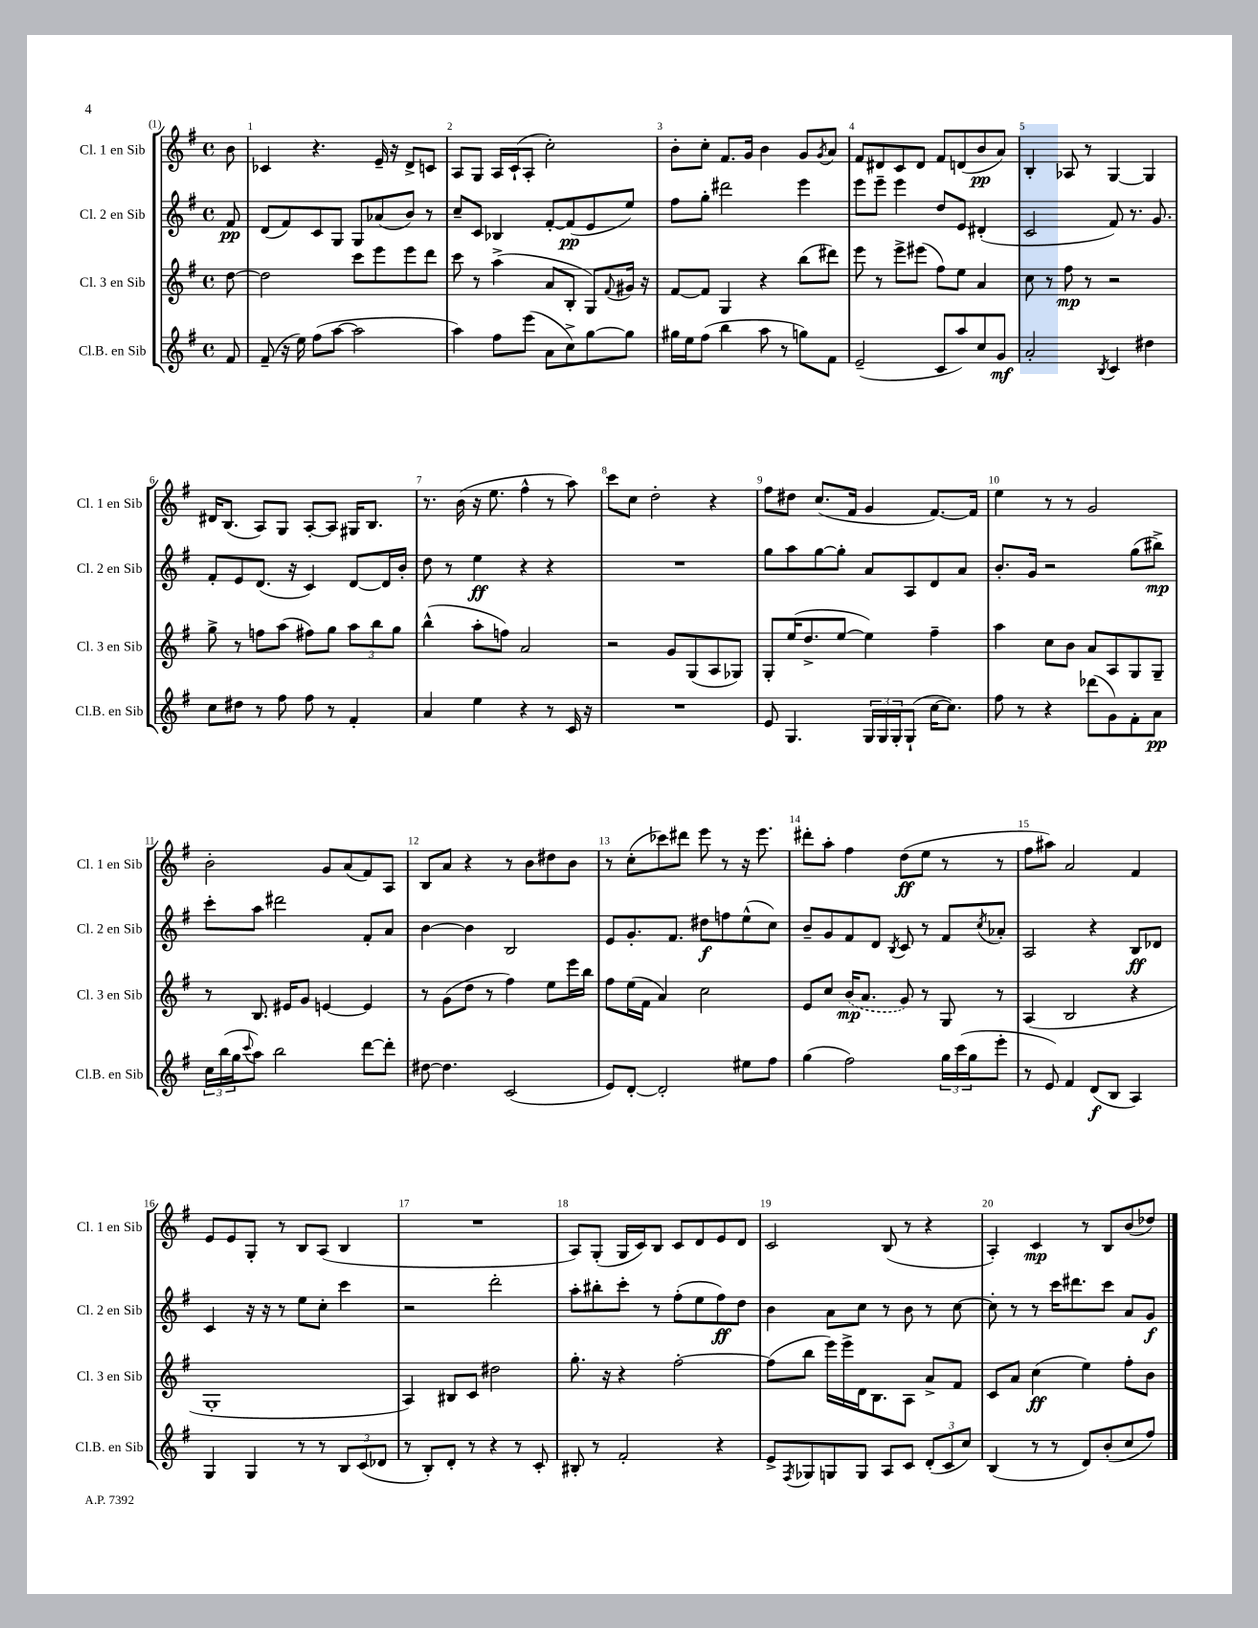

**kern	**dynam	**kern	**dynam	**kern	**dynam	**kern	**dynam
*part4	*part4	*part3	*part3	*part2	*part2	*part1	*part1
*staff4	*staff4	*staff3	*staff3	*staff2	*staff2	*staff1	*staff1
*I"Cl.B. en Sib	*	*I"Cl. 3 en Sib	*	*I"Cl. 2 en Sib	*	*I"Cl. 1 en Sib	*
*I'Cl.B. en Sib	*	*I'Cl. 3 en Sib	*	*I'Cl. 2 en Sib	*	*I'Cl. 1 en Sib	*
*clefG2	*	*clefG2	*	*clefG2	*	*clefG2	*
*k[f#]	*	*k[f#]	*	*k[f#]	*	*k[f#]	*
*M4/4	*	*M4/4	*	*M4/4	*	*M4/4	*
*met(c)	*	*met(c)	*	*met(c)	*	*met(c)	*
=	=	=	=	=	=	=	=
8f#/	.	[8dd\	.	8f#/	pp	8b\	.
=1	=1	=1	=1	=1	=1	=1	=1
(8f#~/	.	2dd\]	.	(8d/L	.	4c-X/	.
16r	.	.	.	8f#/)	.	.	.
16ee\)	.	.	.	.	.	.	.
(8ff#\L	.	.	.	8c/	.	4.r	.
[8aa\J	.	.	.	8G/J	.	.	.
2aa\]	.	8ccc\L	.	8G/L	.	.	.
.	.	8eee\	.	(8a-X/	.	16e~/	.
.	.	.	.	.	.	16r	.
.	.	8eee\	.	8b/J)	.	8d^/L	.
.	.	8ddd\J	.	8r	.	8cn/J	.
=2	=2	=2	=2	=2	=2	=2	=2
4aa\)	.	8ccc\	.	8cc~/L	.	8A/L	.
.	.	8r	.	8c/J	.	8G/J	.
8ff#\L	.	(4aa^\	.	4B-X/	.	16A/LL	.
.	.	.	.	.	.	(16c`/J	.
(8eee\J	.	.	.	.	.	8A'/J	.
8a\L	.	8a/L	.	[8f#'/L	.	2cc'\)	.
8cc^\)	.	8B'/J	.	(8f#/]	pp	.	.
[8gg\	.	8G/L)	.	8e/	.	.	.
.	.	8qqf#/	.	.	.	.	.
8gg\J]	.	16g#X/Jk	.	8ee/J)	.	.	.
.	.	16r	.	.	.	.	.
=3	=3	=3	=3	=3	=3	=3	=3
16gg#X\LL	.	[8f#/L	.	8ff#\L	.	8b'\L	.
16ee\J	.	.	.	.	.	.	.
(8ff#\J	.	8f#/J]	.	8gg'\J	.	8cc'\J	.
4bb\	.	4G/	.	2ddd#X\	.	8.f#/L	.
.	.	.	.	.	.	16g/Jk	.
8aa\	.	4r	.	.	.	4b\	.
8r	.	.	.	.	.	.	.
8ggn\L)	.	(8bb\L	.	4eee\	.	8g/L	.
.	.	.	.	.	.	8qg/	.
8f#\J	.	8ddd#X\J)	.	.	.	8a/J	.
=4	=4	=4	=4	=4	=4	=4	=4
(2e~/	.	8eee\	.	8eee\L	.	8f#/L	.
.	.	8r	.	8eee~\J	.	8d#X/	.
.	.	8eee^\L	.	4eee\	.	8c/	.
.	.	(8eee#X\J	.	.	.	8d#/J	.
8c/L	.	8ff#\L)	.	8dd/L	.	8f#/L	.
8aa/)	.	8ee\J	.	8e/J	.	(8dn/	.
8cc/	.	4a/	.	(4d#X'/	.	8b/	pp
8g/J	mf	.	.	.	.	8a/J)	.
=5	=5	=5	=5	=5	=5	=5	=5
2a'/	.	8cc\	.	2c/	.	4B'/	.
.	.	8r	.	.	.	.	.
.	.	8ff#\	mp	.	.	8A-X/	.
.	.	8r	.	.	.	8r	.
8qB/	.	.	.	.	.	.	.
4c/	.	2r	.	8f#/)	.	[4G/	.
.	.	.	.	8.r	.	.	.
4dd#X\	.	.	.	.	.	4G/]	.
.	.	.	.	8.g/	.	.	.
!!LO:LB:g=z
=6	=6	=6	=6	=6	=6	=6	=6
8cc\L	.	8gg^\	.	8f#'/L	.	16d#X/KL	.
.	.	.	.	.	.	(8.B/J	.
8dd#X\J	.	8r	.	8e/	.	.	.
8r	.	8ffn\L	.	(8.d/J	.	8A/L)	.
8ff#\	.	(8aa\J	.	.	.	8G/J	.
.	.	.	.	16r	.	.	.
8ff#\	.	8ff#X\L)	.	4c/)	.	[8A'/L	.
8r	.	8gg\J	.	.	.	8A/J]	.
4f#'/	.	12aa\L	.	[8d/L	.	16G#X/KL	.
.	.	.	.	.	.	8.B/J	.
.	.	12bb\	.	.	.	.	.
.	.	.	.	16d/L]	.	.	.
.	.	12gg\J	.	.	.	.	.
.	.	.	.	16b'/JJ	.	.	.
=7	=7	=7	=7	=7	=7	=7	=7
4a/	.	(4bb^^\	.	8dd\	.	8.r	.
.	.	.	.	8r	.	.	.
.	.	.	.	.	.	(16b\	.
4ee\	.	8aa'\L	.	4ee\	ff	16r	.
.	.	.	.	.	.	8.ee\	.
.	.	8ffn\J)	.	.	.	.	.
4r	.	2a/	.	4r	.	4ff#^^\	.
8r	.	.	.	4r	.	8r	.
16c/	.	.	.	.	.	8aa\)	.
16r	.	.	.	.	.	.	.
=8	=8	=8	=8	=8	=8	=8	=8
1r	.	2r	.	1r	.	8ccc\L	.
.	.	.	.	.	.	8cc\J	.
.	.	.	.	.	.	2dd'\	.
.	.	8g/L	.	.	.	.	.
.	.	(8G/	.	.	.	.	.
.	.	8A/	.	.	.	4r	.
.	.	8G-X/J)	.	.	.	.	.
=9	=9	=9	=9	=9	=9	=9	=9
8e/	.	8G'/L	.	8gg\L	.	8ff#\L	.
4.G/	.	(16ee/K	.	8aa\	.	8dd#X\J	.
.	.	8.dd^/	.	.	.	.	.
.	.	.	.	[8gg\	.	(8.cc/L	.
.	.	[8ee/J	.	8gg'\J]	.	.	.
.	.	.	.	.	.	16f#/Jk	.
24G/LL	.	4ee\])	.	8a/L	.	4g/	.
24G/	.	.	.	.	.	.	.
24G'/J	.	.	.	.	.	.	.
(8G`/J	.	.	.	8A/	.	.	.
[16cc\KL	.	4ff#~\	.	8d/	.	[8.f#/L)	.
8.cc\J])	.	.	.	.	.	.	.
.	.	.	.	8a/J	.	.	.
.	.	.	.	.	.	16f#/Jk]	.
=10	=10	=10	=10	=10	=10	=10	=10
8ff#\	.	4aa\	.	8.b'/L	.	4ee\	.
8r	.	.	.	.	.	.	.
.	.	.	.	16g/Jk	.	.	.
4r	.	8cc\L	.	2r	.	8r	.
.	.	8b\J	.	.	.	8r	.
(8ddd-X\L	.	8a/L	.	.	.	2g/	.
8g\)	.	8A/	.	.	.	.	.
8f#'\	.	8G/	.	(8gg\L	.	.	.
8a\J	pp	8G~/J	.	8bb#X^\J)	mp	.	.
!!LO:LB:g=z
=11	=11	=11	=11	=11	=11	=11	=11
24cc\LL	.	8r	.	8ccc'\L	.	2b'\	.
(24bb\	.	.	.	.	.	.	.
24gg\J	.	.	.	.	.	.	.
8qqccc/	.	.	.	.	.	.	.
8aa\J)	.	8.B/	.	8aa\J	.	.	.
2bb\	.	.	.	2ddd#X\	.	.	.
.	.	16e#X/KL	.	.	.	.	.
.	.	8g/J	.	.	.	.	.
.	.	[4en/	.	.	.	8g/L	.
.	.	.	.	.	.	(8a/	.
[8ddd\L	.	4e/]	.	8f#'/L	.	8f#/)	.
8ddd'\J]	.	.	.	8a/J	.	8A/J	.
=12	=12	=12	=12	=12	=12	=12	=12
[8dd#X\	.	8r	.	[4b\	.	8B/L	.
4.dd#\]	.	(8g\L	.	.	.	8a/J	.
.	.	8dd\J	.	4b\]	.	4r	.
.	.	8r	.	.	.	.	.
(2c/	.	4ff#\)	.	2B/	.	8r	.
.	.	.	.	.	.	8b\L	.
.	.	8ee\L	.	.	.	8dd#X\	.
.	.	16eee\L	.	.	.	8b\J	.
.	.	16bb\JJ	.	.	.	.	.
=13	=13	=13	=13	=13	=13	=13	=13
8e/L)	.	8ff#\L	.	8e/L	.	8r	.
[8d'/J	.	(16ee\L	.	8.g'/	.	(8cc'\L	.
.	.	16f#\JJ	.	.	.	.	.
2d'/]	.	4a/)	.	.	.	8ccc-X\)	.
.	.	.	.	8.f#/J	.	.	.
.	.	.	.	.	.	8ddd#X\J	.
.	.	2cc\	.	8dd#X\L	f	8eee\	.
.	.	.	.	8ffn\	.	8r	.
8ee#X\L	.	.	.	(8ee^^\	.	16r	.
.	.	.	.	.	.	8.eee\	.
8ff#\J	.	.	.	8cc\J)	.	.	.
=14	=14	=14	=14	=14	=14	=14	=14
(4gg\	.	8e/L	.	8b~/L	.	8ddd#X'\L	.
.	.	8cc/J	.	8g/	.	8aa'\J	.
2ff#\)	.	(16b/KL	mp	8f#/	.	4ff#\	.
.	.	8.a/J	.	.	.	.	.
.	.	.	.	8d/J	.	.	.
.	.	.	.	8qB/	.	.	.
.	.	8g/)	.	8c/	.	(8dd\L	ff
.	.	8r	.	8r	.	8ee\J	.
24gg\LL	.	8G/	.	8f#/L	.	8r	.
(24ccc\	.	.	.	.	.	.	.
24gg\J	.	.	.	.	.	.	.
.	.	.	.	8qcc/	.	.	.
8eee'\J	.	8r	.	8a-X'/J	.	8r	.
=15	=15	=15	=15	=15	=15	=15	=15
8r	.	(4A/	.	2A/	.	8ff#\L	.
8e/)	.	.	.	.	.	8aa#X\J)	.
4f#/	.	2B/	.	.	.	2a/	.
(8d/L	f	.	.	4r	.	.	.
8B/J	.	.	.	.	.	.	.
4A/)	.	4r	.	8B/L	ff	4f#/	.
.	.	.	.	8d-X/J	.	.	.
!!LO:LB:g=z
=16	=16	=16	=16	=16	=16	=16	=16
4G/	.	1G'	.	4c/	.	8e/L	.
.	.	.	.	.	.	8e/	.
4G/	.	.	.	16r	.	8G'/J	.
.	.	.	.	16r	.	.	.
.	.	.	.	8r	.	8r	.
8r	.	.	.	8ee\L	.	8B/L	.
8r	.	.	.	8cc'\J	.	(8A/J	.
12B/L	.	.	.	4ccc\	.	4B/	.
(12c/	.	.	.	.	.	.	.
12d-X/J	.	.	.	.	.	.	.
=17	=17	=17	=17	=17	=17	=17	=17
8r	.	4A/)	.	2r	.	1r	.
8B'/L)	.	.	.	.	.	.	.
8d'/J	.	8B#X/L	.	.	.	.	.
8r	.	8c/J	.	.	.	.	.
4r	.	2dd#X\	.	2ddd'\	.	.	.
8r	.	.	.	.	.	.	.
8c'/	.	.	.	.	.	.	.
=18	=18	=18	=18	=18	=18	=18	=18
8B#X'/	.	8.gg'\	.	8aa'\L	.	8A/L)	.
8r	.	.	.	8bb#X'\	.	(8G'/J	.
.	.	16r	.	.	.	.	.
2f#'/	.	4r	.	8ccc'\J	.	16G/LL	.
.	.	.	.	.	.	16c/J)	.
.	.	.	.	8r	.	8B/J	.
.	.	[2ff#'\	.	(8ff#'\L	.	8c/L	.
.	.	.	.	8ee\	.	8d/	.
4r	.	.	.	8ff#\)	ff	8e/	.
.	.	.	.	8dd\J	.	8d/J	.
=19	=19	=19	=19	=19	=19	=19	=19
8e^/L	.	(8ff#\L]	.	4b\	.	2c/	.
8qF#/	.	.	.	.	.	.	.
8G-X/	.	8bb\J	.	.	.	.	.
8Gn/	.	16eee\LL)	.	8a\L	.	.	.
.	.	16eee^\	.	.	.	.	.
8G/J	.	16d\J	.	8cc\J	.	.	.
.	.	8.B\	.	.	.	.	.
8A/L	.	.	.	8r	.	(8B/	.
8c/J	.	8A\J	.	8b\	.	8r	.
(12d'/L	.	8a^/L	.	8r	.	4r	.
12c/	.	.	.	.	.	.	.
.	.	8f#/J	.	[8cc\	.	.	.
12cc/J)	.	.	.	.	.	.	.
=20	=20	=20	=20	=20	=20	=20	=20
(4B/	.	8c/L	.	8cc'\]	.	4A'/)	.
.	.	8a/J	.	8r	.	.	.
8r	.	(4cc\	ff	8r	.	4c/	mp
8r	.	.	.	16ccc\KL	.	.	.
.	.	.	.	8.ddd#X\	.	.	.
8d/L)	.	4ee\)	.	.	.	8r	.
(8b'/	.	.	.	8ccc\J	.	8B/L	.
8cc/	.	8ff#'\L	.	8a/L	.	(8b/	.
8ff#/J)	.	8b\J	.	8g/J	f	8dd-X/J)	.
==	==	==	==	==	==	==	==
*-	*-	*-	*-	*-	*-	*-	*-
